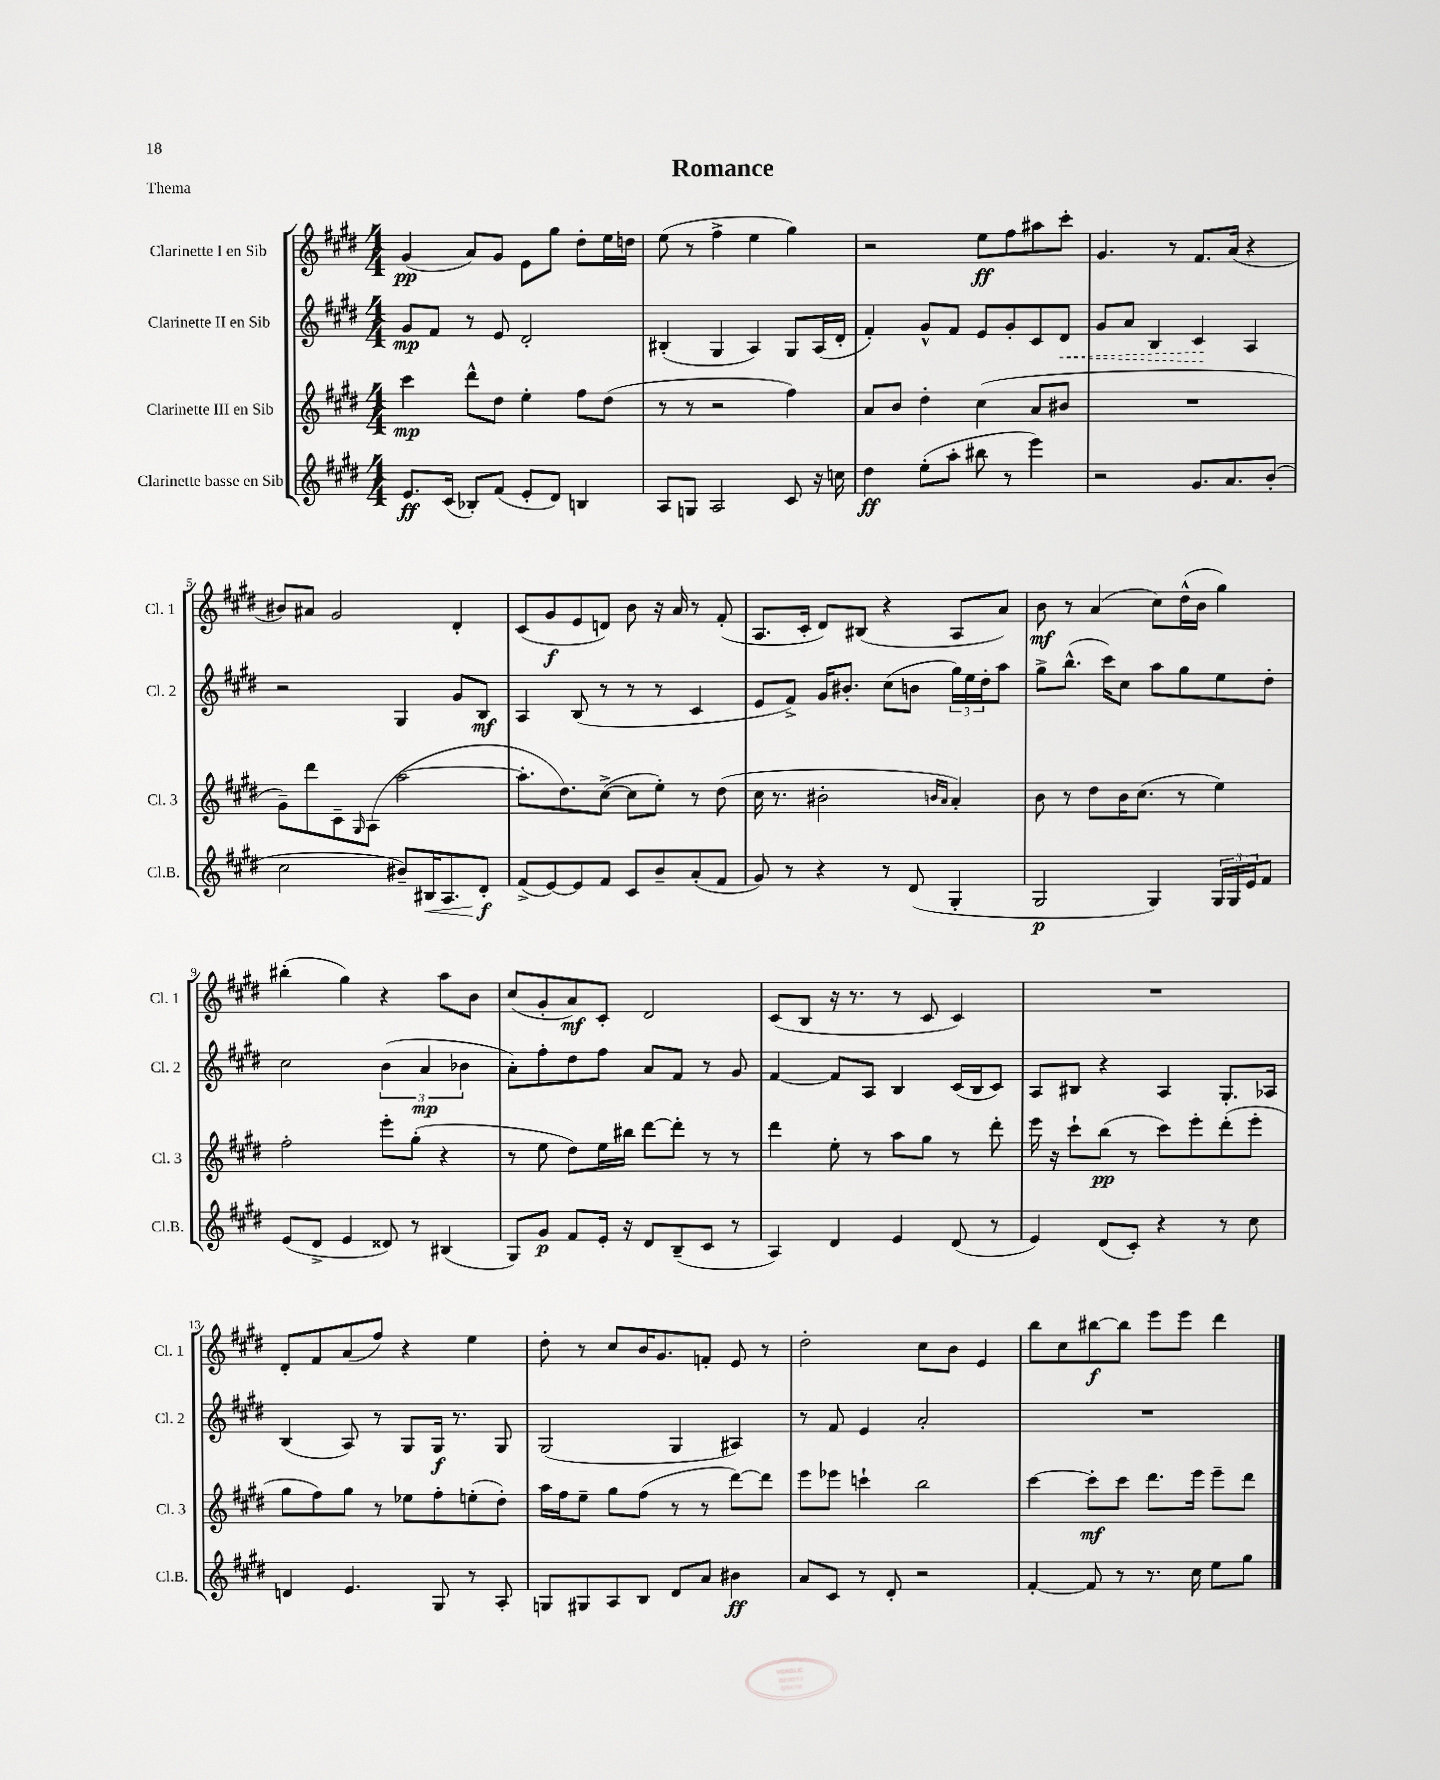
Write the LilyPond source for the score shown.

\header { title = "Romance" piece = "Thema" }
<<
\new StaffGroup <<
\new Staff = "s0" \with { instrumentName = "Clarinette I en Sib" shortInstrumentName = "Cl. 1" } {
    \clef treble \key e \major \numericTimeSignature \time 4/4
    gis'4\pp( a'8) gis'8 e'8 gis''8 dis''8-. e''16 d''16 |
    e''8( r8 fis''4-> e''4 gis''4) |
    r2 e''8\ff fis''8 ais''8 cis'''8-. |
    gis'4. r8 fis'8. a'16( r4 |
    bis'8) ais'8 gis'2 dis'4-. |
    cis'8( gis'8\f e'8 d'8) b'8 r16 a'16 r8 fis'8-.( |
    a8. cis'16-. dis'8) bis8( r4 a8 a'8) |
    b'8\mf r8 a'4( cis''8) dis''16-^( b'16 gis''4) |
    bis''4-.( gis''4) r4 a''8 b'8 |
    cis''8( gis'8-. a'8\mf) cis'8-. dis'2 |
    cis'8( b8 r16 r8. r8 cis'8 cis'4) |
    R1 |
    dis'8-. fis'8 a'8( fis''8) r4 e''4 |
    dis''8-. r8 cis''8 b'16 gis'8. f'8-. e'8 r8 |
    dis''2-. cis''8 b'8 e'4 |
    b''8 cis''8 bis''8~\f bis''8 e'''8 e'''8 dis'''4 \bar "|." |
}
\new Staff = "s1" \with { instrumentName = "Clarinette II en Sib" shortInstrumentName = "Cl. 2" } {
    \clef treble \key e \major \numericTimeSignature \time 4/4
    gis'8\mp fis'8 r8 e'8 dis'2-. |
    bis4-.( gis4 a4) gis8 a16( dis'16-. |
    fis'4-.) gis'8-^ fis'8 e'8 gis'8-. cis'8 \once \override Hairpin.style = #'dashed-line dis'8\< |
    gis'8 a'8 b4 cis'4\! a4 |
    r2 gis4 gis'8 b8\mf |
    a4 b8( r8 r8 r8 cis'4 |
    e'8 fis'8->) gis'16 bis'8.-. cis''8( b'8 \tuplet 3/2 { gis''16) e''16 dis''16-. } a''8 |
    gis''8-> b''8.-^( cis'''16) cis''8 a''8 gis''8 e''8 dis''8-. |
    cis''2 \tuplet 3/2 { b'4( a'4\mp bes'4 } |
    a'8-.) fis''8-. dis''8 fis''8 a'8 fis'8 r8 gis'8 |
    fis'4~ fis'8 a8 b4 cis'16( b16 cis'8) |
    a8 bis8 r4 a4 gis8.-. aes16 |
    b4( a8) r8 gis8 gis16\f r8. gis8 |
    gis2( gis4 ais4) |
    r8 fis'8 e'4 a'2-. |
    R1 \bar "|." |
}
\new Staff = "s2" \with { instrumentName = "Clarinette III en Sib" shortInstrumentName = "Cl. 3" } {
    \clef treble \key e \major \numericTimeSignature \time 4/4
    cis'''4\mp dis'''8-^ dis''8 e''4-. fis''8 dis''8( |
    r8 r8 r2 fis''4) |
    a'8 b'8 dis''4-. cis''4( a'8 bis'8 |
    R1 |
    gis'8--) dis'''8 cis'8-- \grace { gis16 } a8( a''2~ |
    a''8.-. dis''8.) cis''8~->( cis''8 e''8-.) r8 dis''8( |
    cis''16 r8. bis'2-. \grace { b'16 a'16 } a'4-.) |
    b'8 r8 dis''8 b'16 cis''8.( r8 e''4) |
    fis''2-. e'''8-. gis''8-.( r4 |
    r8 e''8 dis''8) e''16 bis''16 dis'''8~ dis'''8-. r8 r8 |
    dis'''4 e''8-. r8 a''8 gis''8 r8 dis'''8-. |
    e'''16 r16 cis'''8-! b''8\pp( r8 cis'''8) e'''8-. dis'''8-.( e'''8-. |
    gis''8 fis''8) gis''8 r8 ees''8 fis''8-. e''8-.( dis''8-.) |
    a''16 fis''16 e''8-- gis''8 fis''8( r8 r8 dis'''8~) dis'''8 |
    e'''8 ees'''8 c'''4-! b''2 |
    cis'''4~ cis'''8-.\mf cis'''8 dis'''8. e'''16 e'''8-- dis'''8 \bar "|." |
}
\new Staff = "s3" \with { instrumentName = "Clarinette basse en Sib" shortInstrumentName = "Cl.B." } {
    \clef treble \key e \major \numericTimeSignature \time 4/4
    e'8.\ff cis'16( bes8-.) fis'8( e'8-. dis'8) b4 |
    a8 g8 a2 cis'8 r16 c''16 |
    dis''4\ff e''8-.( a''8-. bis''8 r8 e'''4) |
    r2 gis'8. a'8. b'8-.( |
    cis''2 bis'8--) bis16\< a8. dis'8-.\f\! |
    fis'8->( e'8~) e'8 fis'8 cis'8 b'8-- a'8-.( fis'8 |
    gis'8) r8 r4 r8 dis'8( gis4-. |
    gis2\p gis4) \tuplet 3/2 { gis16 gis16 e'16 } fis'8 |
    e'8( dis'8-> e'4 disis'8) r8 bis4( |
    gis8) gis'8\p fis'8 e'16-. r16 dis'8 b8--( cis'8 r8 |
    a4) dis'4 e'4 dis'8( r8 |
    e'4) dis'8( cis'8-.) r4 r8 cis''8 |
    d'4 e'4. gis8 r8 a8-. |
    g8 gis8 a8 b8 dis'8 a'8 bis'4\ff |
    a'8 cis'8 r8 dis'8-. r2 |
    fis'4~-. fis'8 r8 r8. cis''16 e''8 gis''8 \bar "|." |
}
>>
>>
